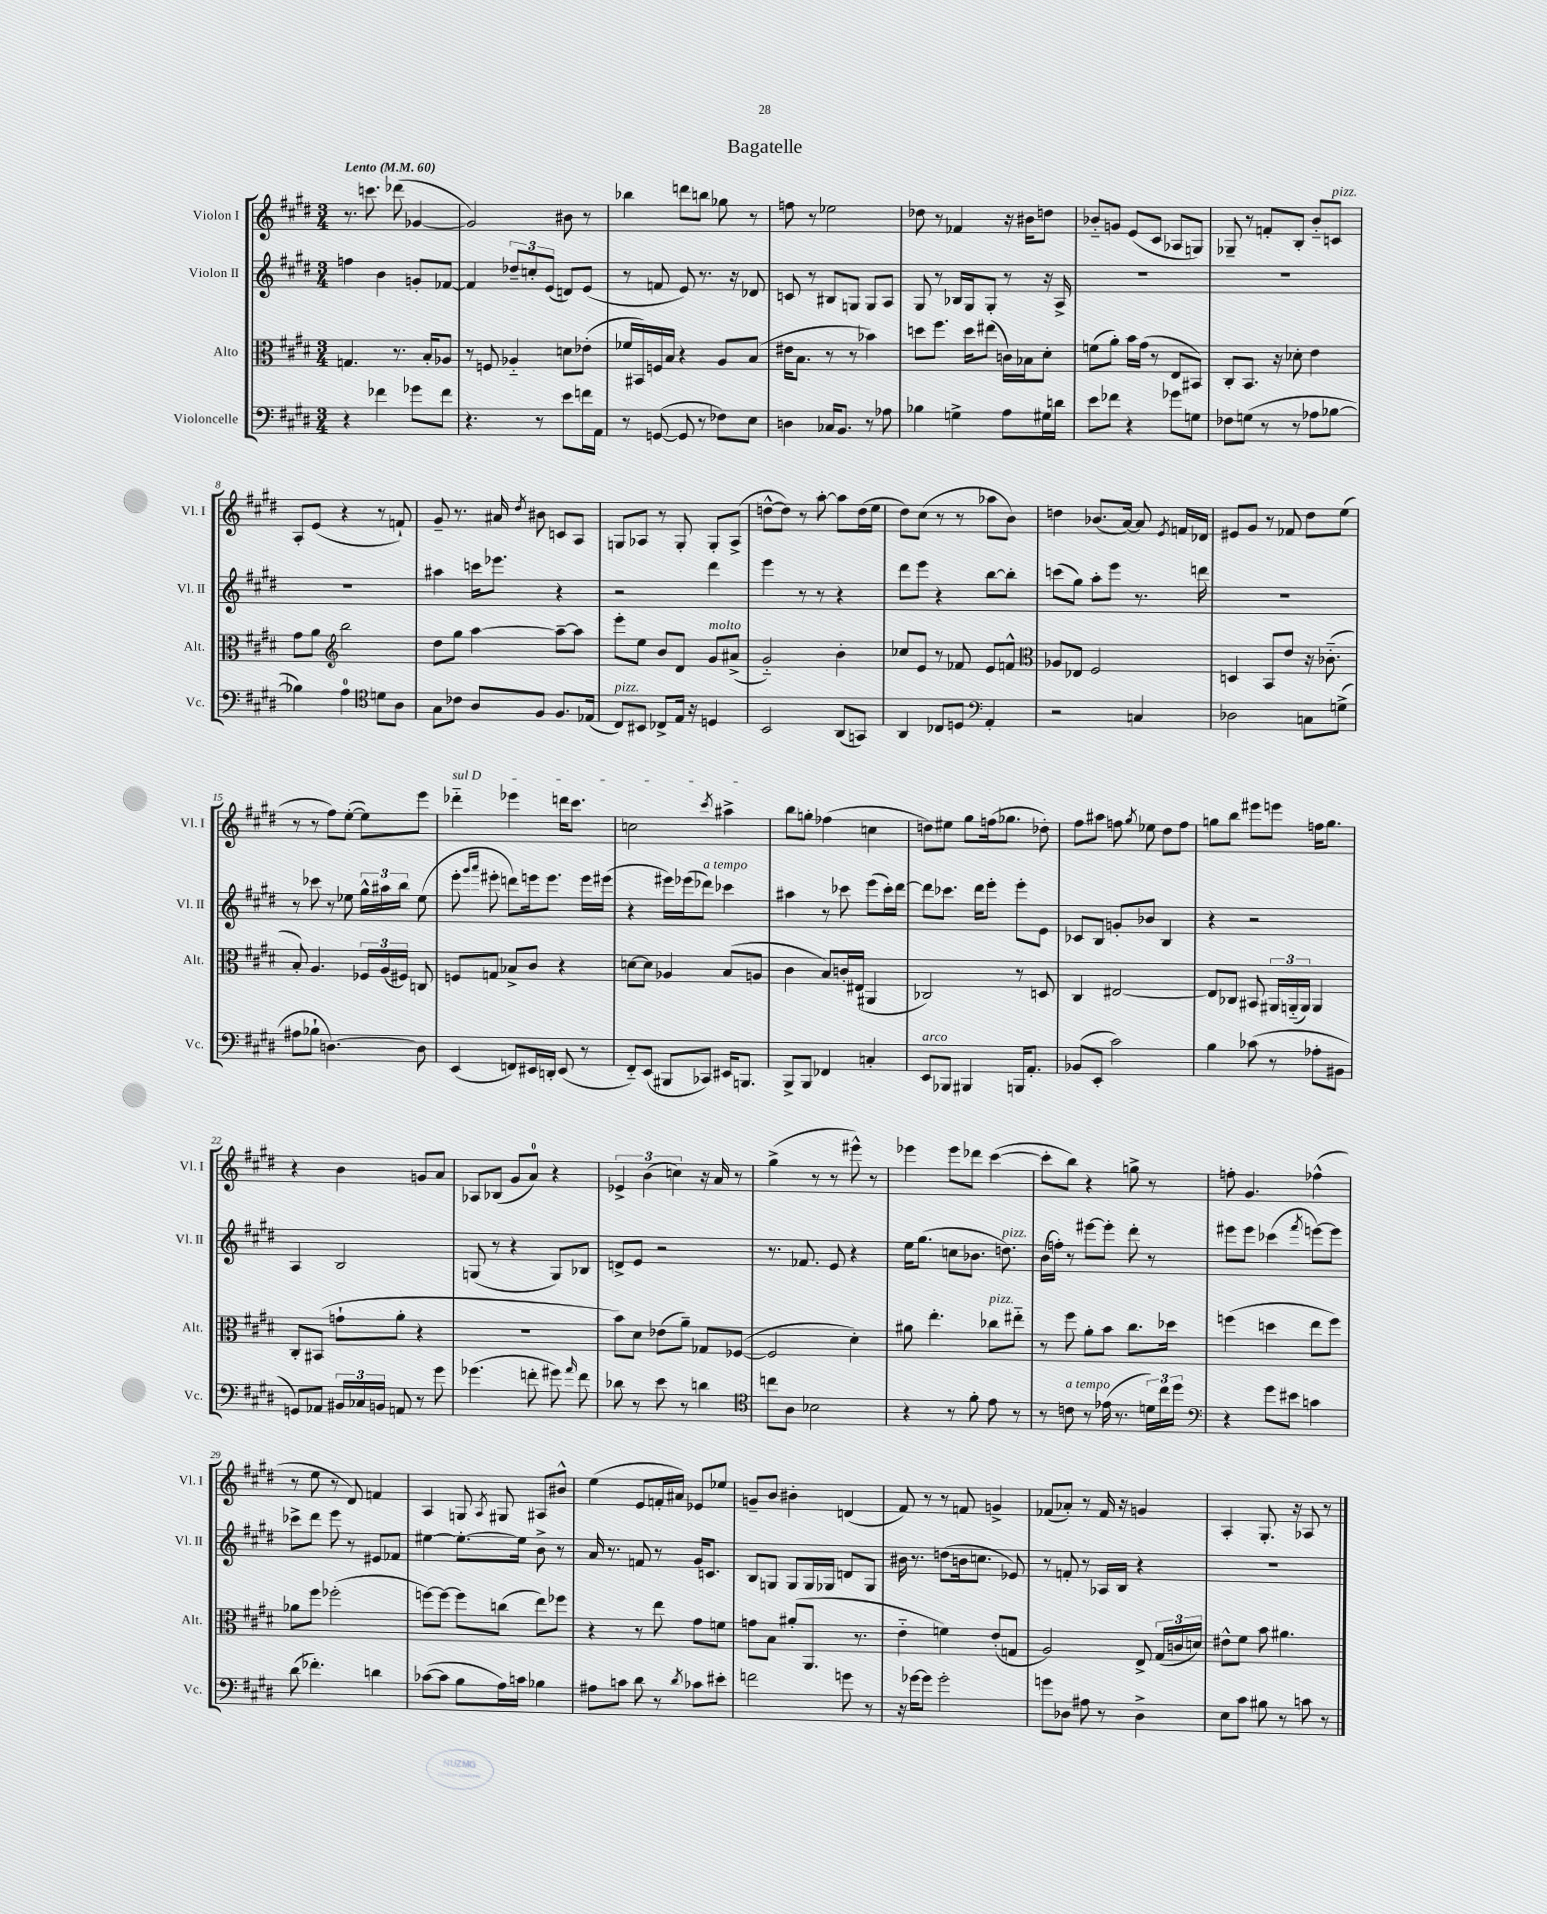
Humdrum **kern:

**kern	**kern	**kern	**kern
*staff4	*staff3	*staff2	*staff1
*clefF4	*clefC3	*clefG2	*clefG2
*k[f#c#g#d#]	*k[f#c#g#d#]	*k[f#c#g#d#]	*k[f#c#g#d#]
*M3/4	*M3/4	*M3/4	*M3/4
*MM60	*MM60	*MM60	*MM60
4r	4.G	4ff	8.r
.	.	.	8.ccc
4f-	.	4b	.
.	8.r	.	(8ddd-
8g-	.	8g'	[4g-
.	16B'	.	.
8f-	8A-	[8f-	.
=	=	=	=
4.r	8r	4f-]	2g-])
.	8F	.	.
.	4A-'~	12dd-~	.
.	.	12cc'	.
8r	.	.	.
.	.	(12e	.
8e	8d	8d)	8b#
16f	(8e-'	(8e	8r
16AA	.	.	.
=	=	=	=
8r	16f-	8r	4bb-
.	16BB#)	.	.
([8GG	16F	8f	.
.	16B	.	.
8GG]	4r	8e)	8ddd
8r	.	8.r	8bb
8F-)	8A	.	8gg-
.	.	16r	.
8E	(8B	8d-	8r
=	=	=	=
4D	16e#	8c	8ff
.	8.B	.	.
.	.	8r	8r
16C-	8r	8B#	2ee-
8.BB	.	.	.
.	8r	8G	.
8r	4b-)	8G	.
8A-	.	8A	.
=	=	=	=
4B-	8dd	8G#	8dd-
.	8.ff#	8r	8r
4G^	.	16B-	4f-
.	16dd	16G#	.
.	(8ee#	8G#'	.
8A	16c)	8r	16r
.	16B-	.	16b#
16G#	8d#'	16r	8dd
16d	.	16A^	.
=	=	=	=
8e	(8f	2.r	8b-'~
8f-	8a')	.	8g
4r	16b	.	(8e
.	(16g#	.	.
.	8r	.	8c#
8g-	8E	.	8A-
8G	8BB#)	.	8G)
=	=	=	=
8F-	8C#'	2.r	8G-~
(8G	8.BB	.	8r
8r	.	.	8f'
.	16r	.	.
8r	8d-'	.	8B'
8A-	4e	.	8b'~
[8B-	.	.	8c
=	=	=	=
4B-])	8g#	2.r	8A'
.	8a	.	(8e
*	*clefG2	*	*
4A	2bb	.	4r
*clefC4	*	*	*
8d	.	.	8r
8A	.	.	8f`)
=	=	=	=
8G#	8dd#	4aa#	8g#~
8c-	8gg#	.	8.r
8A	[4aa	16ccc	.
.	.	8.eee-	16a#
.	.	.	8qdd#
8F#	.	.	8b#
8.F#	8aa~_	4r	8c
.	8aa]	.	8A
(16E-	.	.	.
=	=	=	=
8C#)	8eee'	2r	8G
8BB#	8ee	.	8A-
8C-^	8b	.	8r
16E	8d#	.	8G'
16r	.	.	.
4D	8g#	4ddd#	8G'
.	(8a#^	.	(8A-^
=	=	=	=
2BB	2g#'~)	4eee	[8dd^^
.	.	.	8dd])
.	.	8r	8r
.	.	8r	[8aa'
(8AA	4b'	4r	8aa]
8GG)	.	.	(16dd
.	.	.	16ee
=	=	=	=
4AA	8cc-	8ddd#	8dd#)
.	8e	8eee	(8cc#
8C-	8r	4r	8r
8D	8f-	.	8r
*clefF4	*	*	*
4AA'	8e	[8bb	8aa-
.	8f^^	8bb']	8b)
=	=	=	=
*	*clefC3	*	*
2r	8A-	(8ccc	4dd
.	8E-	8gg#)	.
.	2F#	8aa'	(8.b-
.	.	8eee	.
.	.	.	[16a)
4C	.	8.r	8a]
.	.	.	8qe
.	.	.	16f
.	.	16ddd	16d-
=	=	=	=
2D-	4D	2.r	8e#
.	.	.	8g#
.	8BB	.	8r
.	8e	.	8f-
8C	16r	.	8dd#
.	(8.c-'~	.	.
(8G^	.	.	(8ee
=	=	=	=
8A#	8B')	8r	8r
8B-`	4.A	8ccc-	8r
[4.D)	.	8r	8ff#)
.	.	8ee-	([8ee'
.	24F-	24gg#^^	8ee])
.	(24A	24aa#	.
.	24F#)	24bb	.
8D]	8C	(8ee-	8eee
=	=	=	=
(4EE	8F	8eee'	4ddd-'~
.	.	16qqggg#	.
.	.	16qqaaa	.
.	8G	8eee#'	.
8FF)	8B-^	8ddd)	4eee-
16EE#	8c#	16eee	.
16DD'	.	8.eee	.
(8EE#	4r	.	16ddd
.	.	.	8.ccc#
8r	.	16eee	.
.	.	(16eee#	.
=	=	=	=
8FF#'~)	[8d	4r	2cc
(8EE	8d]	.	.
8BBB#	4A-	16eee#)	.
.	.	(16eee-	.
8CC-)	.	8ddd-)	.
.	.	.	8qccc#
16EE#	(8B	4ccc-	4aa#^
8.BBB	.	.	.
.	8A	.	.
=	=	=	=
8BBB^	4c#	4aa#	8bb
8BBB	.	.	8gg'
4FF-	8B)	8r	(4ff-
.	16c'	8ccc-	.
.	(16E#	.	.
4C'	4AA#	(8eee	4cc
.	.	16ccc-')	.
.	.	[16ddd#	.
=	=	=	=
8EE	2C-)	8ddd#]	8dd)
8BBB-	.	8.ccc-	8ee#
4BBB#	.	.	8gg#
.	.	16ddd#	.
.	.	8eee'	(16ff
.	.	.	8.gg-
16BBB	8r	8eee'	.
8.AA'	.	.	.
.	8D	8e	8dd-')
=	=	=	=
(8BB-	4C#	8c-	8ff#
8EE'	.	8B	8aa#
2c#)	[2E#	8g'	8ff
.	.	.	8qgg#
.	.	8b-	8ee-
.	.	4B	8dd#
.	.	.	8ff
=	=	=	=
4B	8E#]	4r	8gg
.	8C-	.	8bb
(8c-	8BB#	2r	8eee#
8r	24AA#	.	8eee
.	(24AA'~	.	.
.	24AA)	.	.
8A-'	4AA	.	16ff
.	.	.	8.gg
8BB#	.	.	.
=	=	=	=
8GG)	8C#'	4A	4r
8AA-	(8BB#	.	.
24BB#	8g`	2B	4b
24C-	.	.	.
24BB	.	.	.
8AA	8a'	.	.
8r	4r	.	8g
8g#	.	.	8a
=	=	=	=
(4.g-	2.r	(8G	8A-
.	.	8r	(8B-
.	.	4r	8g#
8f'	.	.	8a)
8g#)	.	8G)	4r
16qqa	.	.	.
8f	.	8B-	.
=	=	=	=
8d-	8b)	8d^	6e-^
8r	8d#	8e	.
.	.	.	(6b
8e	(8e-	2r	.
.	.	.	6cc)
8r	8a~)	.	.
4d	8G-	.	16r
.	.	.	16a
.	([8F-	.	8r
=	=	=	=
*clefC4	*	*	*
8cc	2F-]	8.r	(4gg#^
8A	.	.	.
.	.	8.f-	.
2B-	.	.	8r
.	.	8e	8r
.	4d#')	4r	8eee#^^)
.	.	.	8r
=	=	=	=
4r	8a#	16ee	4eee-
.	.	(8.gg#	.
.	4.ee'	.	.
8r	.	8cc	8eee-
8f#'	.	8.b-	8ddd-
8e	8cc-	.	([4ccc#
.	.	8.dd)	.
8r	8ee#'~	.	.
=	=	=	=
8r	8r	(16b	8ccc#']
.	.	16ff')	.
8c	8ff#	8r	8bb)
8r	8a'	[8eee#	4r
(16e-	8b	8eee#']	.
8.r	.	.	.
.	8.cc#	8ddd#'	8gg^
24d)	.	8r	8r
24cc#	.	.	.
.	16dd-	.	.
24dd#	.	.	.
=	=	=	=
*clefF4	*	*	*
4r	(4ff	8eee#	8ff'
.	.	8eee#	4.g#
8g#	4dd	(4ccc-	.
8e#	.	.	.
.	.	8qfff#	.
4c	8ee	[8eee)	(4ff-^^
.	8ff)	8eee]	.
=	=	=	=
(8d#	8a-	8ccc-^	8r
4.f-')	8ff#	8ddd#	8ee
.	(2ff-'	8eee	8r
.	.	8r	8d#)
4d	.	8e#	4f
.	.	8f-	.
=	=	=	=
([8c-	[8ff)	[4ee#	4A
8c-]	8ff_	.	.
8B	8ff]	8.ee#'_	8G
.	.	.	8qA
16A)	(8cc	.	8G#
16c	.	16ee#]	.
4B-	8ee)	8b^	8A#
.	8ff-	8r	8b#^^
=	=	=	=
8A#	4r	16a	(4ee
.	.	8.r	.
8c	.	.	.
8d#	8r	8f	8e
8r	8ee	8r	16f'
.	.	.	16a#)
8qd#	.	.	.
8c-	8g#	16g#	8e-
.	.	8.c	.
8e#'	8f	.	8ee-
=	=	=	=
2f	8g	8B	8g~
.	8B	8G	8b
.	(8a#'	8G	4b#'
.	8.AA	16G	.
.	.	16G-	.
8g	.	8d	(4d
.	8.r	.	.
8r	.	8G-	.
=	=	=	=
16r	4e'~	16b#	8f#)
[16g-	.	8.r	.
8g-]	.	.	8r
2g-'	4f)	(8dd	8r
.	.	16b	8f
.	.	8.cc	.
.	(8e'	.	4g^
.	8G	8e-)	.
=	=	=	=
8g	2A)	8r	(8f-
8D-	.	8f'	8a-')
8A#	.	8r	8r
8r	.	16A-	16f-
.	.	16B	16r
4D-^	8E^	4r	4g
.	(24G#	.	.
.	24c	.	.
.	24d)	.	.
=	=	=	=
8E	8e#^^	2.r	4A'
8c#	8f#	.	.
8B#	8b	.	8.G#'
8r	4.a#	.	.
.	.	.	16r
8c	.	.	8A-
8r	.	.	8r
==	==	==	==
*-	*-	*-	*-
